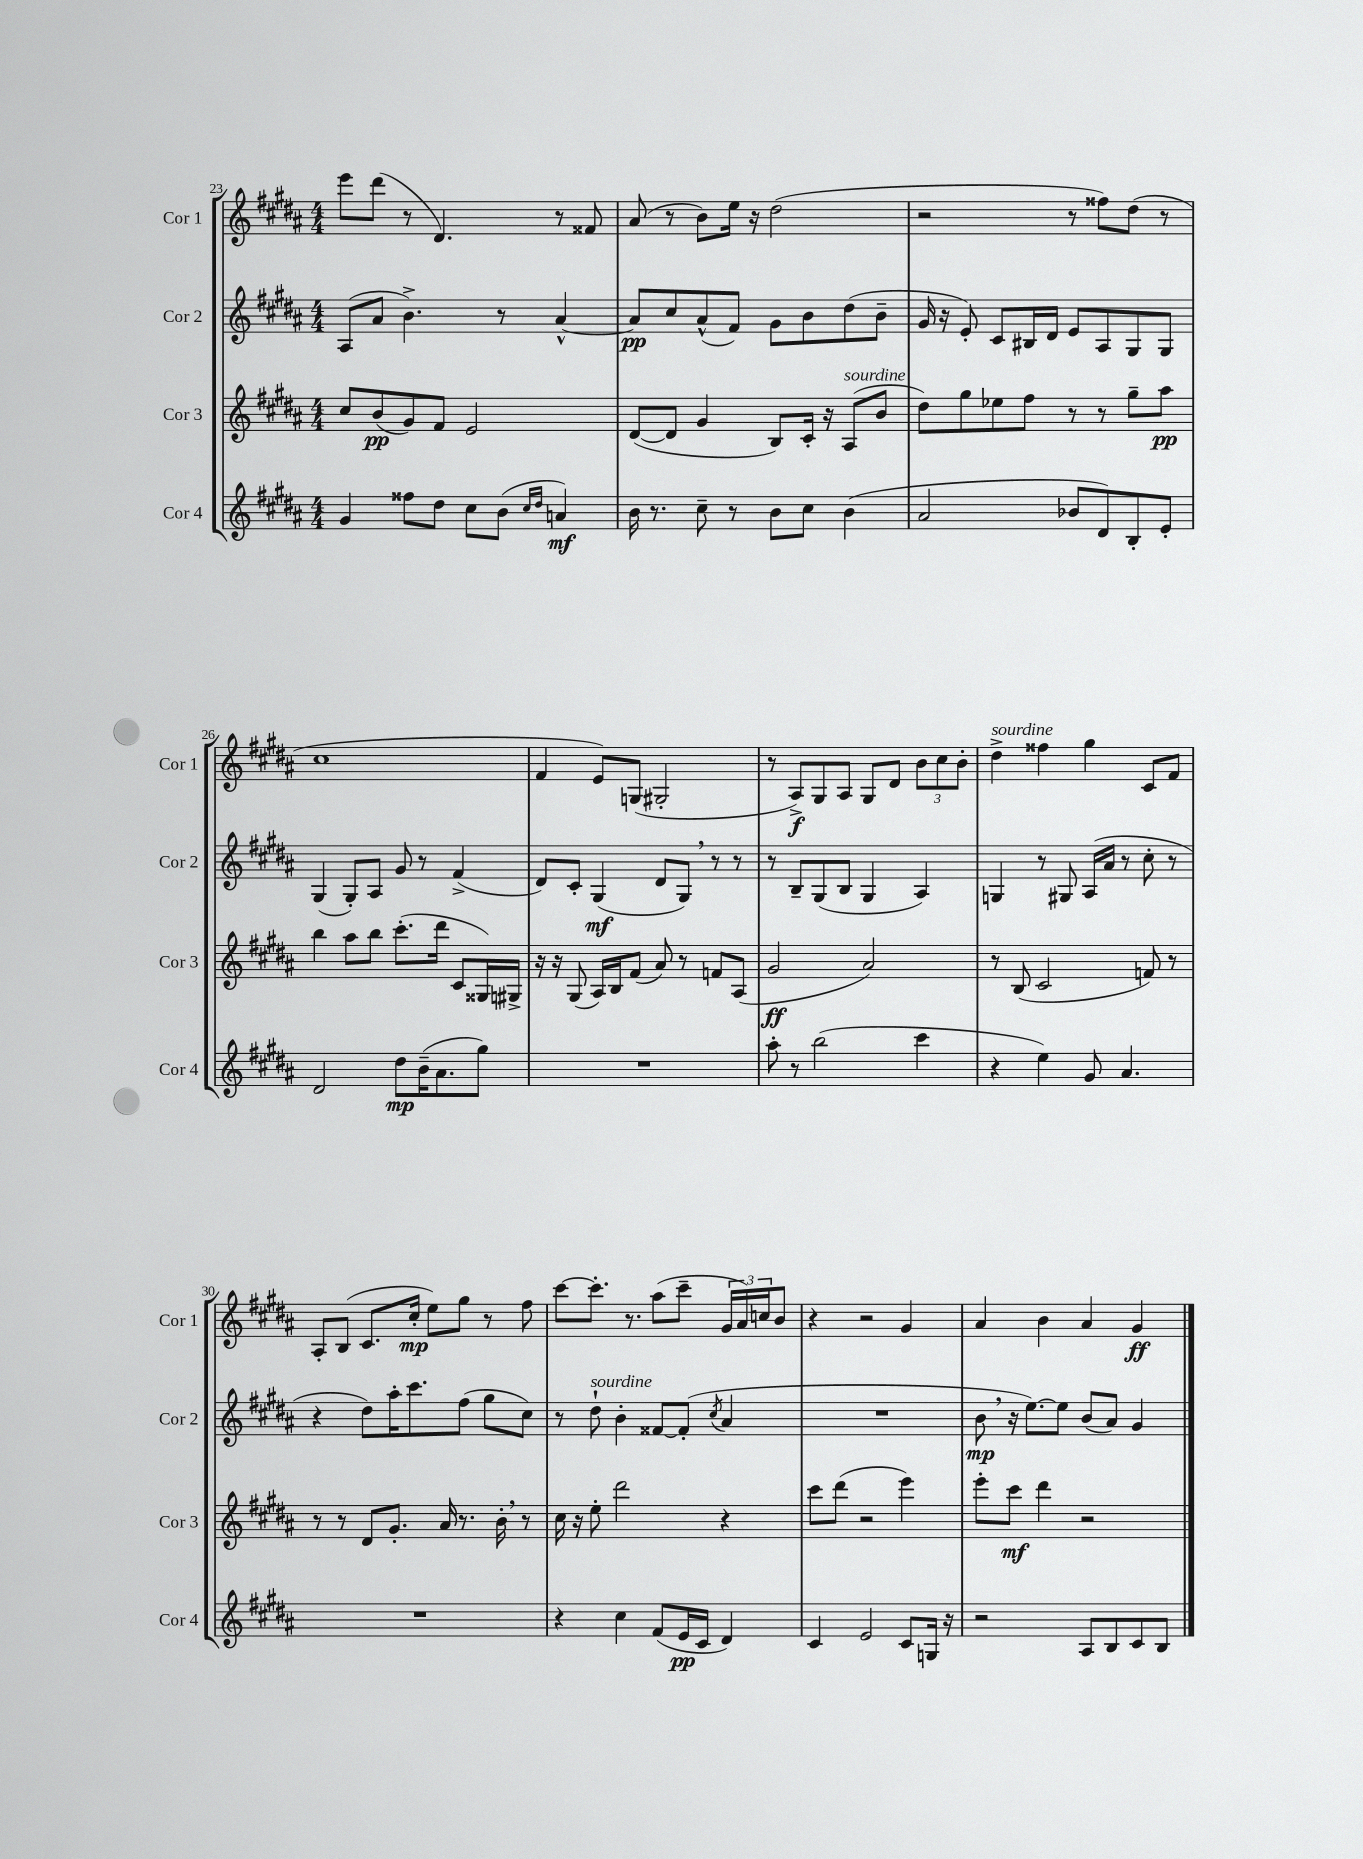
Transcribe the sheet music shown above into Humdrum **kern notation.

**kern	**kern	**kern	**kern
*staff4	*staff3	*staff2	*staff1
*clefG2	*clefG2	*clefG2	*clefG2
*k[f#c#g#d#a#]	*k[f#c#g#d#a#]	*k[f#c#g#d#a#]	*k[f#c#g#d#a#]
*M4/4	*M4/4	*M4/4	*M4/4
4g#	8cc#	(8A#	8eee
.	(8b	8a#	(8ddd#
8ff##	8g#)	4.b^)	8r
8dd#	8f#	.	4.d#)
8cc#	2e	.	.
(8b	.	8r	.
16qqcc#	.	.	.
16qqdd#	.	.	.
4a)	.	[4a#^^	8r
.	.	.	8f##
=	=	=	=
16b	([8d#	8a#]	(8a#
8.r	.	.	.
.	8d#]	8cc#	8r
8cc#~	4g#	(8a#^^	8b)
8r	.	8f#)	16ee
.	.	.	16r
8b	8B)	8g#	(2dd#
8cc#	16c#'	8b	.
.	16r	.	.
(4b	(8A#	(8dd#	.
.	8b	8b~	.
=	=	=	=
2a#	8dd#)	16g#	2r
.	.	16r	.
.	8gg#	8e')	.
.	8ee-	8c#	.
.	8ff#	16B#	.
.	.	16d#	.
8b-	8r	8e	8r
8d#)	8r	8A#	8ff##)
8B'	8gg#~	8G#	(8dd#
8e'	8aa#	8G#	8r
=	=	=	=
2d#	4bb	(4G#	1cc#
.	8aa#	8G#')	.
.	8bb	8A#	.
8dd#	(8.ccc#'	8g#	.
(16b~	.	8r	.
8.a#	16ddd#	.	.
.	8c#	(4f#^	.
8gg#)	16G##)	.	.
.	16G#^	.	.
=	=	=	=
1r	16r	8d#)	4f#
.	16r	.	.
.	(8G#	8c#'	.
.	16A#)	(4G#	8e)
.	16B	.	.
.	(8f#	.	(8G
.	8a#)	8d#	2G#'
.	8r	8G#)	.
.	8f	8r	.
.	(8A#	8r	.
=	=	=	=
8aa#'	2g#	8r	8r
8r	.	8B~	8A#^)
(2bb	.	(8G#	8G#
.	.	8B	8A#
.	2a#)	4G#	8G#
.	.	.	8d#
4ccc#	.	4A#)	12b
.	.	.	12cc#
.	.	.	12b'
=	=	=	=
4r	8r	4G	4dd#^
.	(8B	.	.
4ee)	2c#	8r	4ff##
.	.	8G#	.
8g#	.	(16A#	4gg#
.	.	16a#	.
4.a#	.	8r	.
.	8f)	8cc#'	8c#
.	8r	8r	8f#
=	=	=	=
1r	8r	4r	8A#'
.	8r	.	(8B
.	8d#	8dd#)	8.c#
.	8.g#'	16aa#'	.
.	.	8.ccc#	16cc#'
.	.	.	8ee)
.	16a#	.	.
.	8.r	(8ff#	8gg#
.	.	8gg#	8r
.	16b'	.	.
.	8r	8cc#)	8ff#
=	=	=	=
4r	16cc#	8r	[8ccc#
.	16r	.	.
.	8ee'	8dd#`	8.ccc#']
4cc#	2ddd#	4b'	.
.	.	.	8.r
(8f#	.	[8f##	(8aa#
16e	.	(8f##']	8ccc#~
16c#	.	.	.
.	.	8qcc#	.
4d#)	4r	4a#	24g#
.	.	.	24a#)
.	.	.	24cc
.	.	.	8b
=	=	=	=
4c#	8ccc#	1r	4r
.	(8ddd#	.	.
2e	2r	.	2r
8c#	4eee)	.	4g#
16G	.	.	.
16r	.	.	.
=	=	=	=
2r	8eee'	8b	4a#
.	8ccc#	16r	.
.	.	[8.ee)	.
.	4ddd#	.	4b
.	.	8ee]	.
8A#	2r	(8b	4a#
8B	.	8a#)	.
8c#	.	4g#	4g#
8B	.	.	.
==	==	==	==
*-	*-	*-	*-
